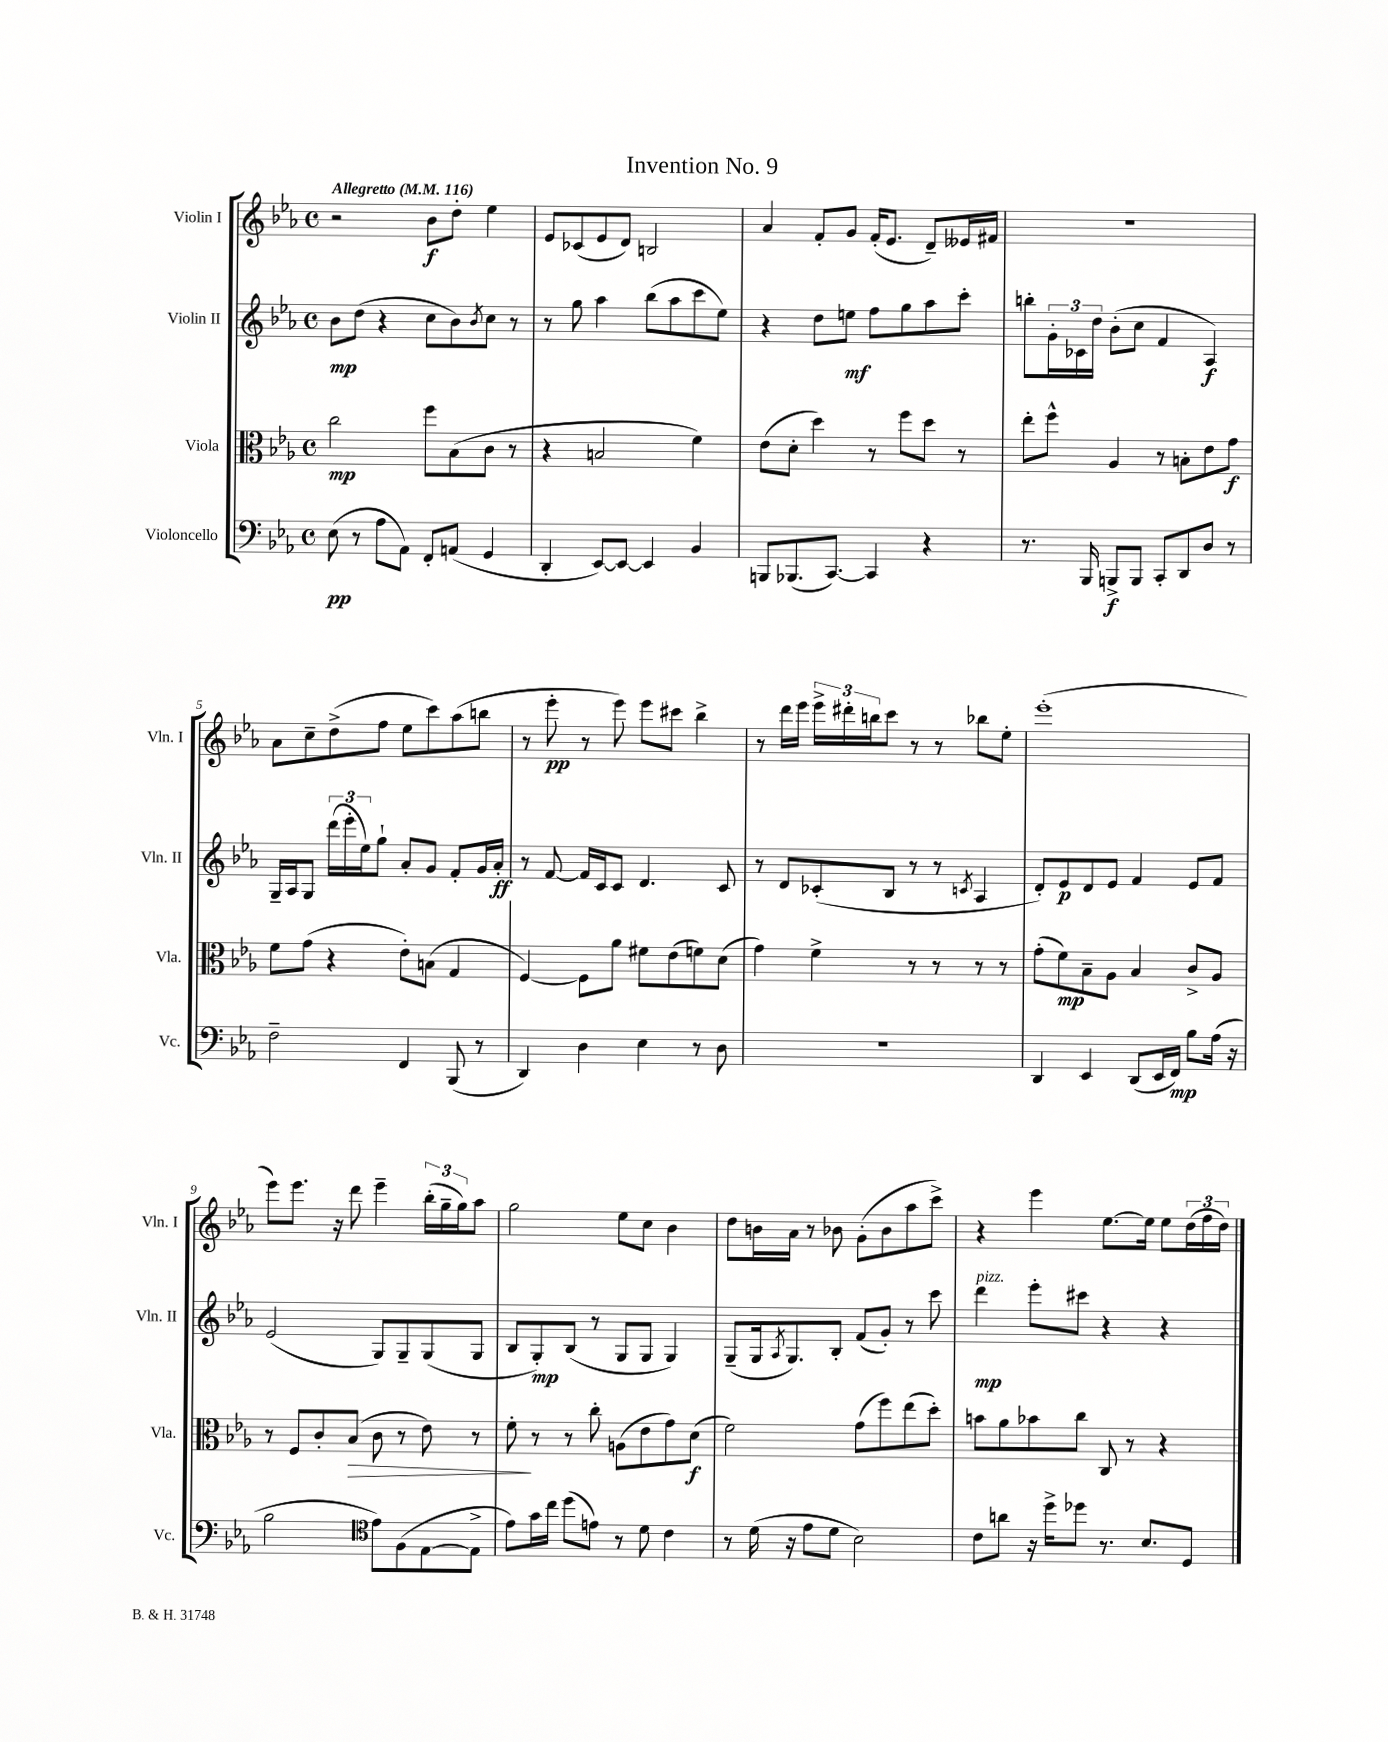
\header { title = "Invention No. 9" }
<<
\new StaffGroup <<
\new Staff = "s0" \with { instrumentName = "Violin I" shortInstrumentName = "Vln. I" } {
    \clef treble \key ees \major \defaultTimeSignature \time 4/4 \tempo "Allegretto" 4 = 116
    r2 bes'8\f d''8-. ees''4 |
    ees'8 ces'8( ees'8 d'8) b2 |
    aes'4 f'8-. g'8 f'16-.( ees'8. d'8--) eeses'16 fis'16 |
    R1 |
    aes'8 c''8-- d''8->( f''8 ees''8 c'''8) aes''8( b''8 |
    r8 ees'''8-.\pp r8 ees'''8) ees'''8 cis'''8 bes''4-> |
    r8 d'''16 ees'''16 \tuplet 3/2 { ees'''16-> dis'''16-. b''16 } c'''8 r8 r8 bes''8 ees''8-. |
    ees'''1-.( |
    ees'''8) ees'''8. r16 d'''8 ees'''4-- \tuplet 3/2 { bes''16-.( g''16-- g''16) } aes''8 |
    g''2 ees''8 c''8 bes'4 |
    d''8 b'16 aes'16 r8 bes'8 g'8-.( bes'8 aes''8 c'''8->) |
    r4 ees'''4 ees''8.~ ees''16 ees''8 \tuplet 3/2 { d''16( f''16 d''16) } \bar "|." |
}
\new Staff = "s1" \with { instrumentName = "Violin II" shortInstrumentName = "Vln. II" } {
    \clef treble \key ees \major \defaultTimeSignature \time 4/4
    bes'8\mp d''8( r4 c''8 bes'8) \acciaccatura { bes'8 } c''8 r8 |
    r8 g''8 aes''4 bes''8( aes''8 c'''8 ees''8) |
    r4 d''8 e''8\mf f''8 g''8 aes''8 c'''8-. |
    b''8-. \tuplet 3/2 { g'16-. ces'16 d''16 } bes'8-.( c''8 f'4 aes4\f) |
    g16-- aes16 g8 \tuplet 3/2 { d'''16( ees'''16-. ees''16) } g''8-! aes'8-. g'8 f'8-. g'16 aes'16-.\ff |
    r8 f'8~ f'16 c'16 c'8 d'4. c'8 |
    r8 d'8 ces'8-.( bes8 r8 r8 \acciaccatura { c'8 } aes4 |
    d'8-.) ees'8\p d'8 ees'8 f'4 ees'8 f'8 |
    ees'2( g8) g8-- g8( g8 |
    bes8 g8-.\mp) bes8( r8 g8 g8 g4) |
    g8--( g16 \acciaccatura { aes8 } g8.) bes8-. f'8( g'8-.) r8 c'''8 |
    d'''4\mp^\markup { \italic "pizz." } ees'''8-. cis'''8 r4 r4 \bar "|." |
}
\new Staff = "s2" \with { instrumentName = "Viola" shortInstrumentName = "Vla." } {
    \clef alto \key ees \major \defaultTimeSignature \time 4/4
    c''2\mp f''8 bes8( c'8 r8 |
    r4 b2 f'4) |
    ees'8( d'8-. d''4) r8 f''8 d''8 r8 |
    ees''8-. f''8-^ aes4 r8 b8-. ees'8 g'8\f |
    f'8 g'8( r4 ees'8-.) b8( g4 |
    f4~) f8 aes'8 fis'8 ees'8( f'8) d'8( |
    g'4) f'4-> r8 r8 r8 r8 |
    g'8-.( f'8\mp) bes8-- aes8 bes4 c'8-> aes8 |
    r8 f8 c'8-. bes8\>( c'8 r8 ees'8) r8 |
    f'8-.\! r8 r8 c''8-. a8( ees'8 g'8) d'8\f( |
    f'2) g'8( f''8) ees''8( d''8-.) |
    b'8 aes'8 bes'8 c''8 c8 r8 r4 \bar "|." |
}
\new Staff = "s3" \with { instrumentName = "Violoncello" shortInstrumentName = "Vc." } {
    \clef bass \key ees \major \defaultTimeSignature \time 4/4
    ees8\pp( r8 aes8 aes,8) f,8-. a,8( g,4 |
    d,4-. ees,8~) ees,8~ ees,4 bes,4 |
    b,,8 bes,,8.( c,8.~) c,4 r4 |
    r8. bes,,16 b,,8->\f b,,8 c,8-. d,8 d8 r8 |
    f2-- f,4 bes,,8( r8 |
    d,4) d4 ees4 r8 d8 |
    R1 |
    d,4 ees,4 d,8( ees,16 f,16\mp) bes8 aes16( r16 |
    bes2 \clef tenor ees'8) f8( ees8~ ees8-> |
    ees'8) g'16 c''16 d''8( e'8) r8 d'8 c'4 |
    r8 d'16( r16 ees'8 d'8 bes2) |
    c'8 a'8 r16 d''16-> des''8 r8. bes8. d8 \bar "|." |
}
>>
>>
